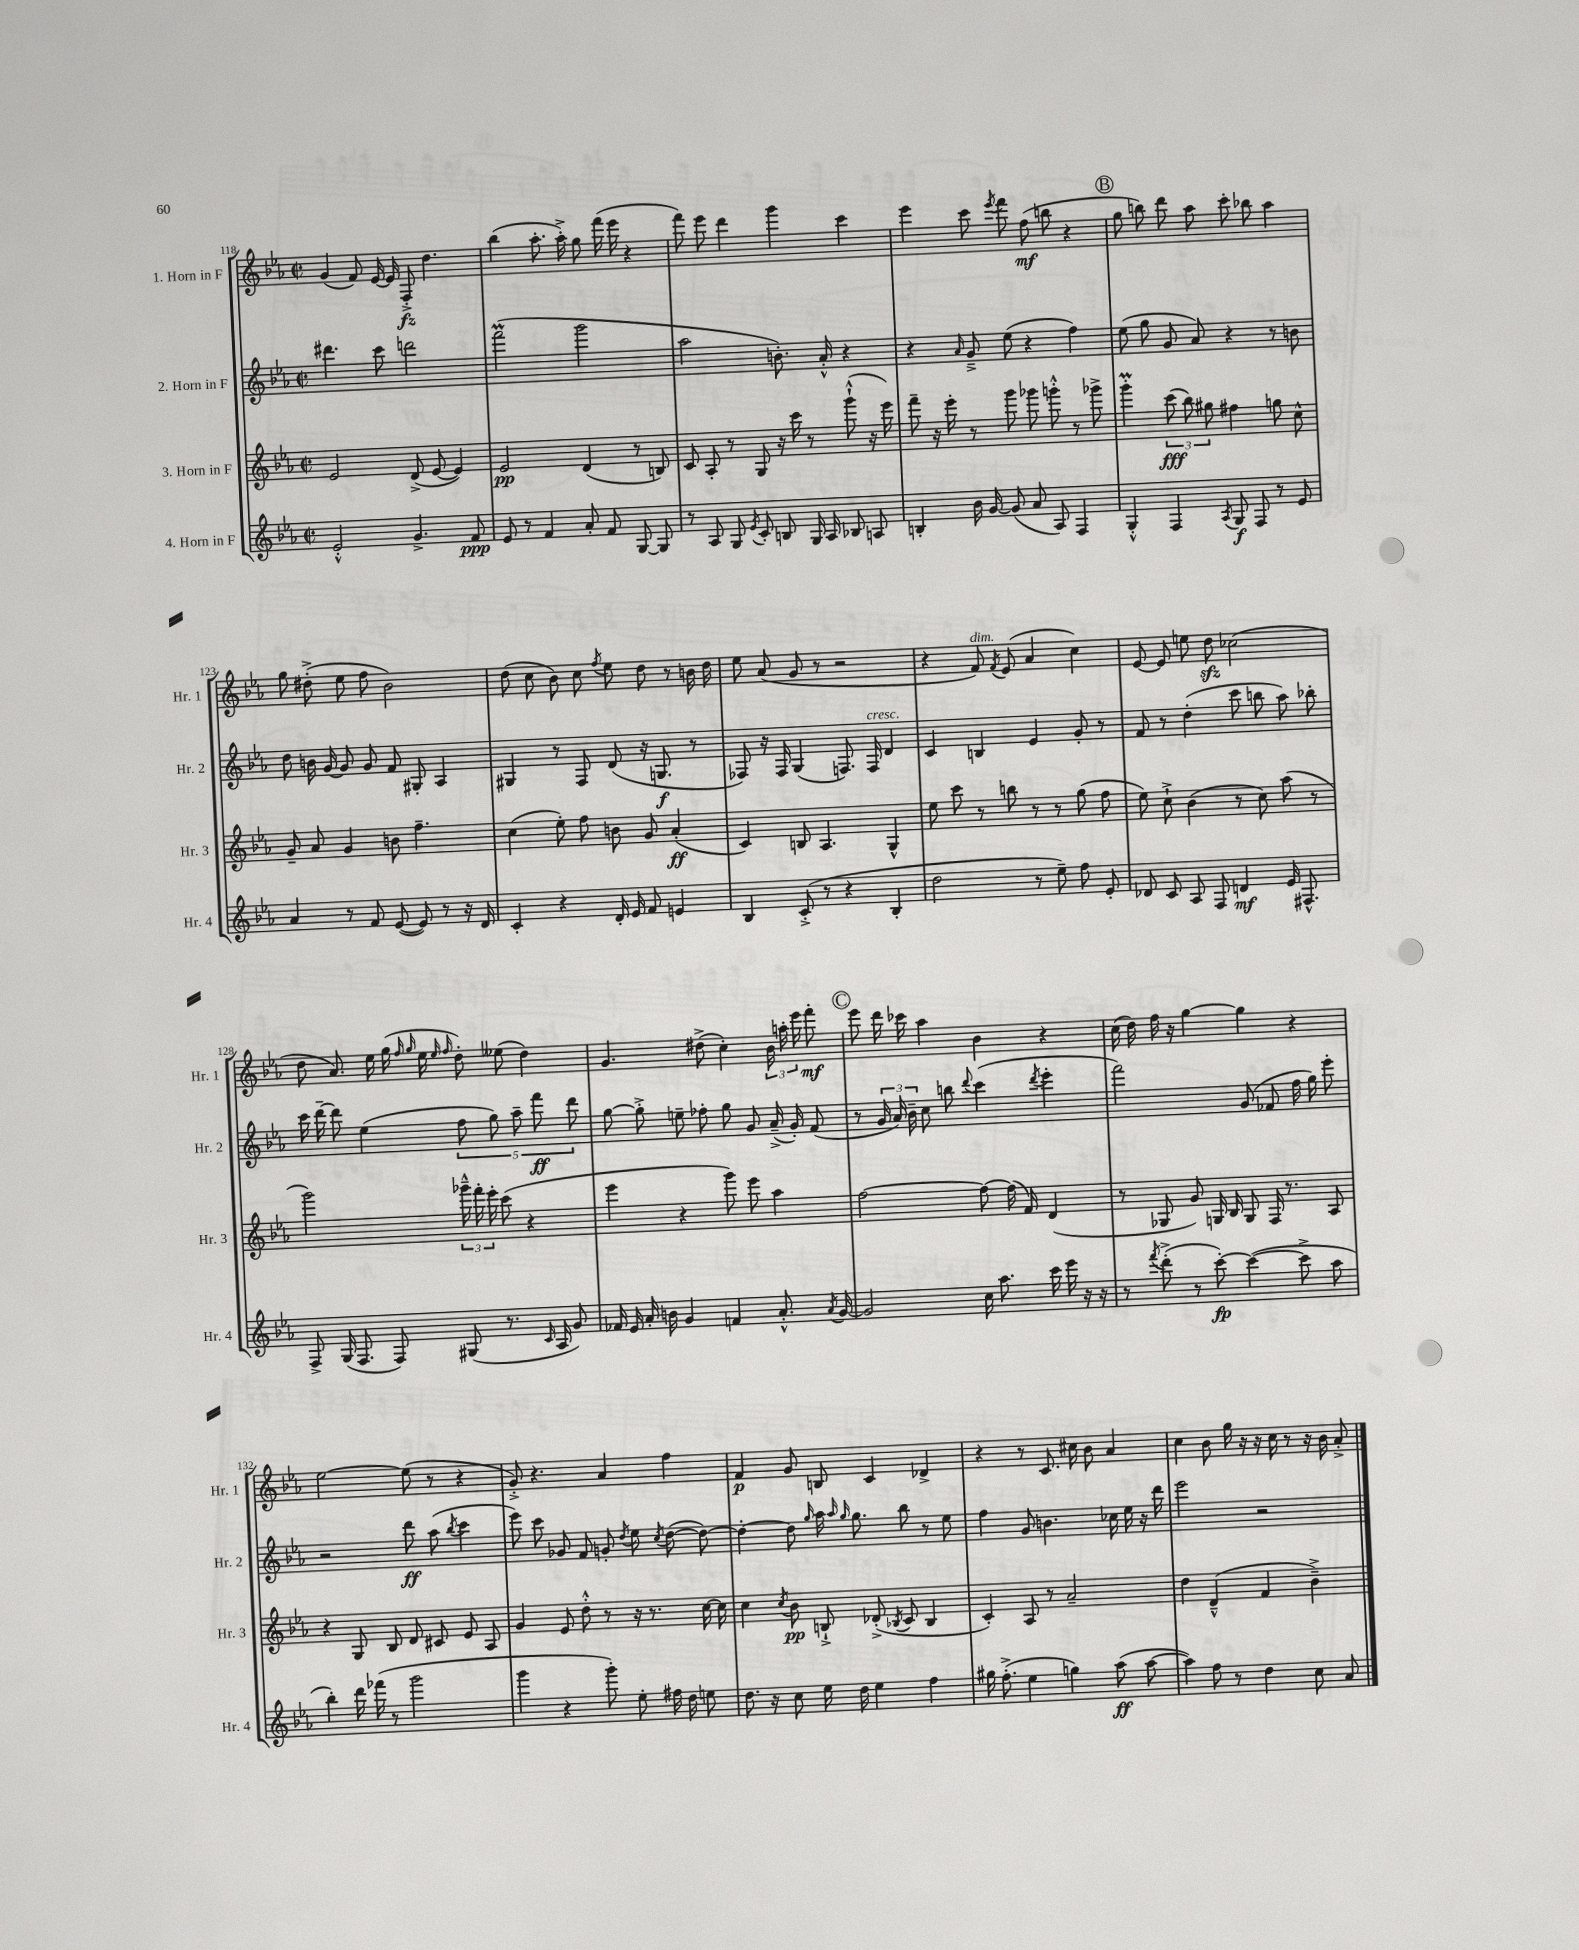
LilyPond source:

<<
\new StaffGroup <<
\new Staff = "s0" \with { instrumentName = "1. Horn in F" shortInstrumentName = "Hr. 1" } {
    \clef treble \key ees \major \defaultTimeSignature \time 2/2
    \autoBeamOff g'4( f'8) ees'16~ ees'16 f8-.->\fz d''4. |
    bes''4( aes''8.-. aes''16-.->) g''8 f'''16( ees'''16 r4 |
    f'''8) ees'''8 d'''4 g'''4 c'''4 |
    ees'''4 c'''8 \acciaccatura { ees'''8 } f'''8 f''8\mf( b''8 r4 |
    \mark \markup { \circle "B" } g''8 b''8) d'''8 aes''8 c'''8-. bes''8 aes''4 |
    g''8 dis''8-.->( ees''8 f''8 bes'2) |
    d''8( c''8 bes'8) c''8 \acciaccatura { f''8 } ees''8 d''8 r8 b'16 d''16 |
    ees''8 aes'8( g'8 r8 r2 |
    r4 f'8^\markup { \italic "dim." }) \acciaccatura { f'8 } ees'8( aes'4 c''4) |
    ees'8~ ees'8 e''8 d''8\sfz ces''2( |
    d''8 aes'8.) ees''16 g''16( \grace { f''16 g''16 } ees''16 \grace { ees''16 f''16 } d''8-.) eeses''8( d''4) |
    g'4. dis''8->( c''4-.) \tuplet 3/2 { bes'16 a''16-. ees'''16 } f'''8-.\mf |
    \mark \markup { \circle "C" } ees'''8 d'''16 ces'''16 aes''4 bes'4 r4 |
    c''16( d''16) f''16 r16 g''4~ g''4 r4 |
    ees''2~ ees''8( r8 r4 |
    g'8-.->) r4. aes'4 f''4 |
    f'4\p g'8 b8 c'4 des'4-> |
    r4 r8 c'8. cis''16 bes'8 aes'4 |
    c''4 bes'8 g''16 r16 r16 c''16 r8 r16 bes'16 aes'8-.-> \bar "|." |
}
\new Staff = "s1" \with { instrumentName = "2. Horn in F" shortInstrumentName = "Hr. 2" } {
    \clef treble \key ees \major \defaultTimeSignature \time 2/2
    \autoBeamOff dis'''4. c'''8 d'''2 |
    f'''2\prall( g'''2 |
    aes''2 b'8.-.) aes'16-.-^ r4 |
    r4 \grace { aes'16 } g'8---> ees''8( r4 f''4) |
    \mark \markup { \circle "B" } ees''8( g''8 g'8 aes'8) r4 r8 b'8 |
    d''8 b'16 g'16~ g'8 g'8 f'8 gis8-. aes4 |
    gis4 r8 f8 d'8( r16 g8.\f r8 |
    fes8) r16 fes16 g4( f8.) f16^\markup { \italic "cresc." } d'4 |
    c'4 b4 ees'4 g'8-. r8 |
    f'8 r8 d''4-.( c'''8 b''8 aes''8) bes''8-. |
    c'''16 d'''16~-- d'''8 ees''4( \tuplet 5/4 { f''8 g''8) aes''8-- f'''8\ff d'''8 } |
    g''8~ g''8-.-> e''8-- fes''8-. g''8 g'8 aes'16--->( g'16-.) f'8( |
    \mark \markup { \circle "C" } r8 \tuplet 3/2 { g'16 aes'16) bes'16-- } c''8 b''8 \appoggiatura { d'''8 } c'''4( \acciaccatura { d'''8 } ees'''4-. |
    f'''2) g'8( fes'8 f''16 g''16) ees'''8-. |
    r2 d'''8\ff aes''8( \acciaccatura { bes''8 } c'''4 |
    ees'''8) c'''8 ges'8 f'8 g'8-. \acciaccatura { d''8 } ees''8 \acciaccatura { c''8 } d''8~( d''8~) |
    d''4~-. d''8 \grace { g''16 } aes''16 \grace { aes''16 g''16 } g''8. bes''8 r8 ees''8 |
    f''4 g'8 b'4. ces''16 ees''16 r16 d'''16 |
    ees'''2 r2 \bar "|." |
}
\new Staff = "s2" \with { instrumentName = "3. Horn in F" shortInstrumentName = "Hr. 3" } {
    \clef treble \key ees \major \defaultTimeSignature \time 2/2
    \autoBeamOff ees'2 d'8->( ees'8~ ees'4) |
    ees'2\pp d'4( r8 b8) |
    c'8 aes8-. r8 g8 r16 c'''16 r8 g'''8-!-^( r16 ees'''16) |
    f'''8-- r16 ees'''16-. r8 g'''8 ges'''8 g'''8-.-^ r8 ges'''8-> |
    \mark \markup { \circle "B" } g'''4-.\prall \tuplet 3/2 { c'''8\fff( bes''8) gis''8 } fis''4 g''8 c''8-^ |
    g'8-- aes'8 g'4 b'8 f''4.-- |
    c''4( ees''8-.) f''8 b'8 g'8 aes'4-.\ff( |
    c'4) b8 aes4. g4-^ |
    ees''8 c'''8 r8 b''8 r8 r8 g''8( f''8 |
    ees''8) c''8-!-> bes'4( r8 c''8) aes''8( r8 |
    g'''2) \tuplet 3/2 { ges'''16---^ f'''16-. ees'''16-. } c'''8( r4 |
    ees'''4 r4 g'''8) ees'''8 aes''4 |
    \mark \markup { \circle "C" } f''2~ f''8~ f''16( f'16) d'4( |
    r8 ges8 g'8) g16 bes16 g8 f16 r8. aes8 |
    r4 g8 bes8 d'8 cis'8 ees'8 aes8 |
    g'4 ees'8 d''8-.-^ r8 r16 r8. c''16~ c''16 |
    c''4 \acciaccatura { c''8 } bes'8\pp b8-!-> des'8-.->( \acciaccatura { bes8 } c'8 bes4 |
    c'4-.) aes8 r8 aes'2-- |
    d''4 d'4---^( f'4 bes'4--->) \bar "|." |
}
\new Staff = "s3" \with { instrumentName = "4. Horn in F" shortInstrumentName = "Hr. 4" } {
    \clef treble \key ees \major \defaultTimeSignature \time 2/2
    \autoBeamOff ees'2-.-^ g'4.-> f'8\ppp |
    ees'8 r8 f'4 aes'8-. f'8 g8~ g8 |
    r8 aes8 g8 \acciaccatura { ees'8 } c'8-. b8 g16 aes16 bes8 a8 |
    b4-. bes'16 g'16~ g'8( aes'8 aes8) f4 |
    \mark \markup { \circle "B" } g4-.-^ f4 \acciaccatura { aes8 } g8\f f8 r8 ees'8 |
    aes'4 r8 f'8 ees'8~( ees'8) r8 r16 d'16 |
    c'4-. r4 d'16-. ees'16 f'8 e'4 |
    bes4 c'8-.->( r8 r4 bes4-. |
    d''2 r8 ees''8--) f''8 ees'8-. |
    des'8 c'8 aes8 f8 d'4\mf ees'16 fis8.-^ |
    f8-> g16( f8. f8) gis8( r8. \grace { c'16 } aes16 g'8) |
    fes'16 ees'16 aes'16-. b'16 g'4 f'4 aes'8.-.-^ \acciaccatura { aes'8 } g'16~ |
    \mark \markup { \circle "C" } g'2 c''16 aes''8. c'''16 ees'''16 r16 r16 |
    r8 \acciaccatura { f'''8 } d'''8-.->( r8 c'''8~-.\fp) c'''4~( c'''8-> aes''8 |
    bes''4-.) d'''16 fes'''16( r8 g'''2 |
    g'''4 r4 g'''8-.) ees''8-. fis''16 d''16 e''8 |
    d''8. r16 c''8 ees''16 d''16 ees''4 f''4 |
    gis''16 f''8.-.->( ees''4 g''4) aes''8\ff( aes''8~ |
    aes''4) f''8 r8 d''4 c''8 aes'8 \bar "|." |
}
>>
>>
\layout { \context { \Score currentBarNumber = #118 } }
